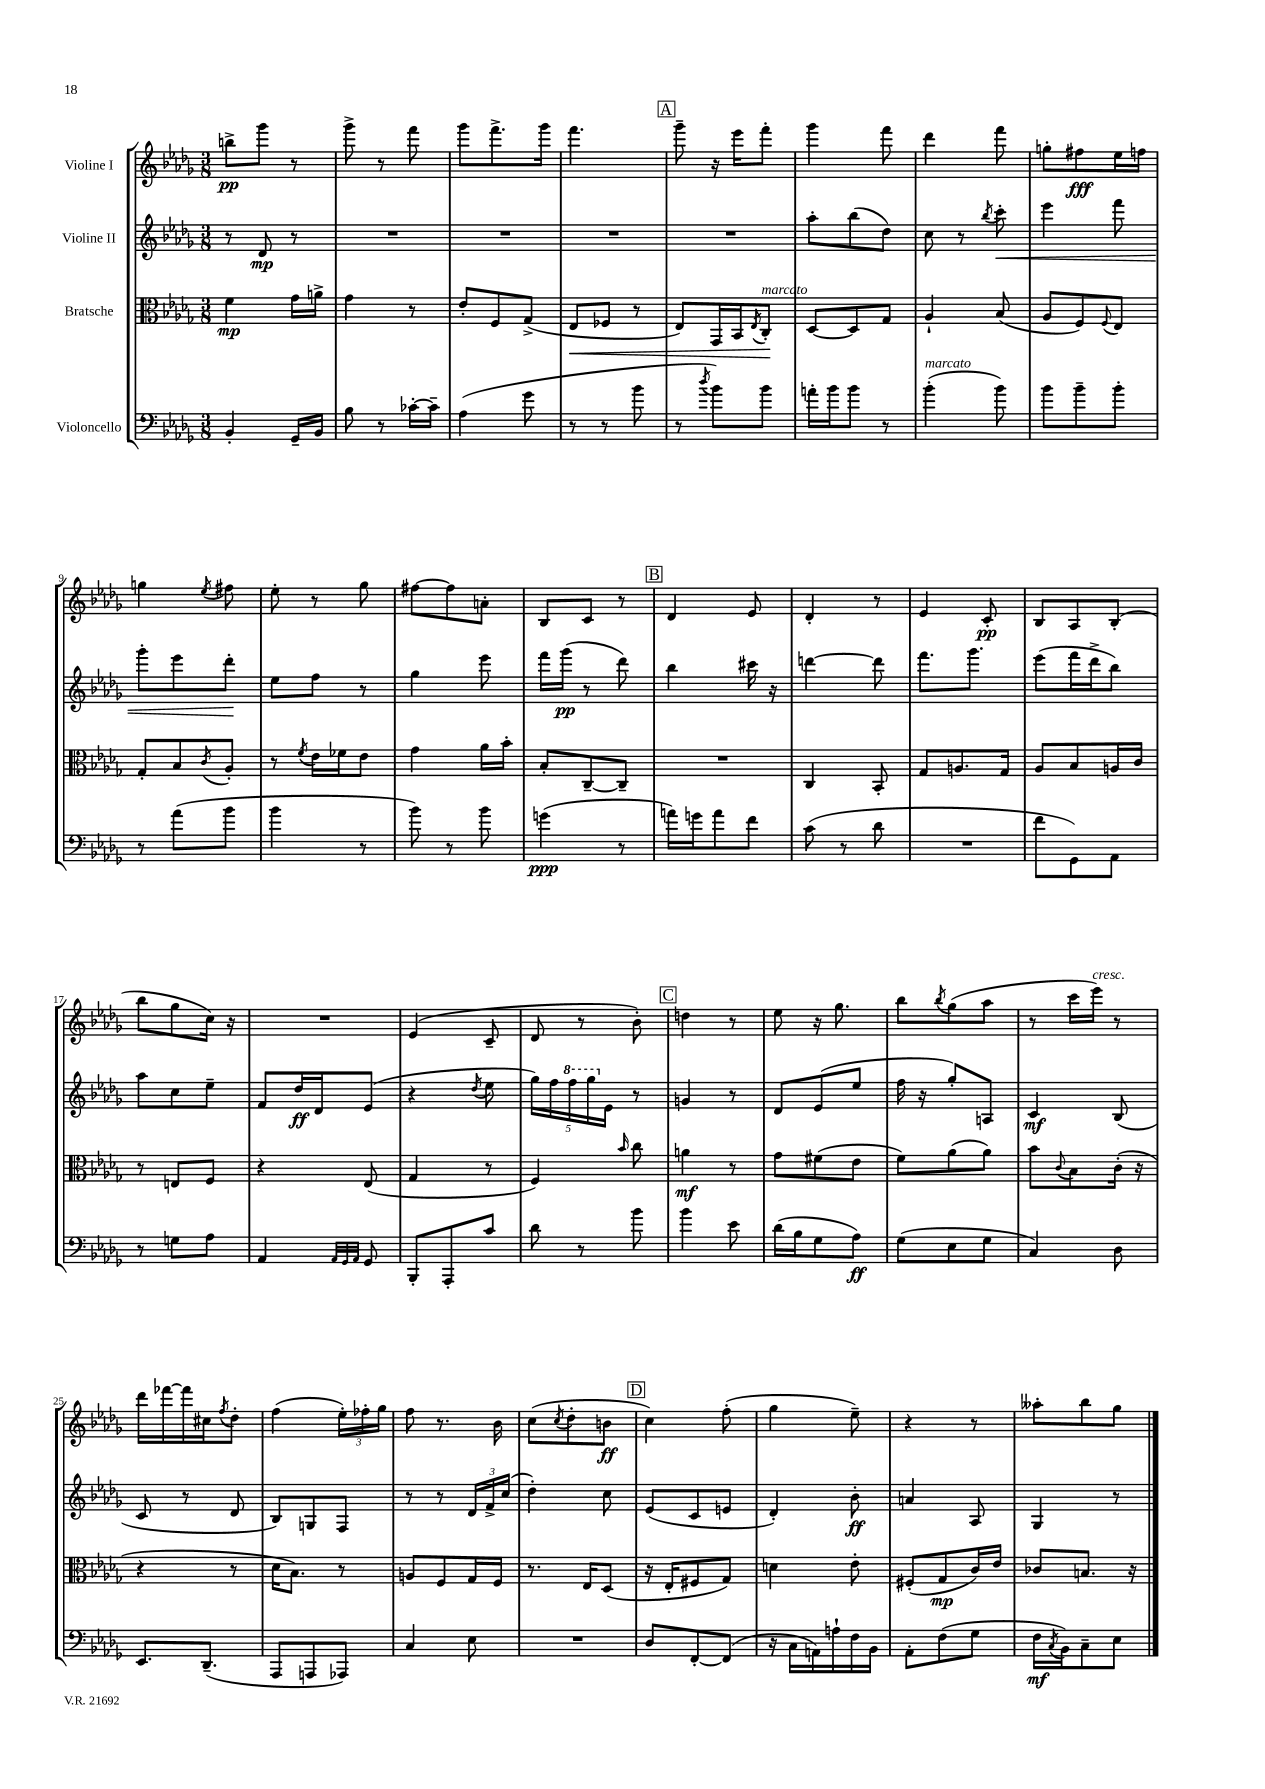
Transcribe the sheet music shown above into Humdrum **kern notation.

**kern	**dynam	**kern	**dynam	**kern	**dynam	**kern	**dynam
*part4	*part4	*part3	*part3	*part2	*part2	*part1	*part1
*staff4	*staff4	*staff3	*staff3	*staff2	*staff2	*staff1	*staff1
*I"Violoncello	*	*I"Bratsche	*	*I"Violine II	*	*I"Violine I	*
*clefF4	*	*clefC3	*	*clefG2	*	*clefG2	*
*k[b-e-a-d-g-]	*	*k[b-e-a-d-g-]	*	*k[b-e-a-d-g-]	*	*k[b-e-a-d-g-]	*
*M3/8	*	*M3/8	*	*M3/8	*	*M3/8	*
=1	=1	=1	=1	=1	=1	=1	=1
4BB-'/	.	4f\	mp	8r	.	8bbn^\L	pp
.	.	.	.	8d-/	mp	8ggg-\J	.
16GG-~/LL	.	16g-\LL	.	8r	.	8r	.
16BB-/JJ	.	16an^\JJ	.	.	.	.	.
=2	=2	=2	=2	=2	=2	=2	=2
8B-\	.	4g-\	.	4.r	.	8ggg-^\	.
8r	.	.	.	.	.	8r	.
[16c-X'\LL	.	8r	.	.	.	8fff\	.
16c-~\JJ]	.	.	.	.	.	.	.
=3	=3	=3	=3	=3	=3	=3	=3
(4A-\	.	8e-'/L	.	4.r	.	8ggg-\L	.
.	.	8F/	.	.	.	8.fff^\	.
8g-\	.	(8G-^/J	.	.	.	.	.
.	.	.	.	.	.	16ggg-\Jk	.
=4	=4	=4	=4	=4	=4	=4	=4
!	!	!	!LO:HP:b	!	!	!	!
8r	.	8E-/L	<	4.r	.	4.fff\	.
8r	.	8F-X/J	.	.	.	.	.
8b-\	.	8r	.	.	.	.	.
!!LO:REH:place=s1:t=A
=5	=5	=5	=5	=5	=5	=5	=5
8r	.	8E-/L)	.	4.r	.	8ggg-~\	.
8qdd-/	.	.	.	.	.	.	.
8b-\L)	.	16GG-/L	.	.	.	16r	.
.	.	16BB-/J	.	.	.	16eee-\KL	.
.	.	8qE-/	.	.	.	.	.
!	!	!LO:TX:a:i:t=marcato	!	!	!	!	!
8b-\J	.	8C'/J	.	.	.	8fff'\J	.
.	.	.	[	.	.	.	.
=6	=6	=6	=6	=6	=6	=6	=6
16an'\LL	.	[8D-/L	.	8aa-'\L	.	4ggg-\	.
16b-\J	.	.	.	.	.	.	.
8b-\J	.	8D-/]	.	(8bb-\	.	.	.
8r	.	8G-/J	.	8dd-\J)	.	8fff\	.
=7	=7	=7	=7	=7	=7	=7	=7
!LO:TX:a:i:t=marcato	!	!	!	!	!	!	!
(4b-'\	.	4A-`/	.	8cc\	.	4ddd-\	.
.	.	.	.	8r	.	.	.
.	.	.	.	8qbb-/	.	.	.
!	!	!	!	!	!LO:HP:b	!	!
8b-\)	.	(8B-/	.	8ccc'\	<	8fff\	.
=8	=8	=8	=8	=8	=8	=8	=8
8b-\L	.	8A-/L	.	4eee-\	.	8ggn'\L	.
8b-~\	.	8F/)	.	.	.	8ff#X\	fff
.	.	8qqF/	.	.	.	.	.
8b-'\J	.	8E-/J	.	8fff\	.	16ee-\L	.
.	.	.	.	.	.	16ffn\JJ	.
!!LO:LB:g=z
=9	=9	=9	=9	=9	=9	=9	=9
8r	.	8G-'/L	.	8ggg-'\L	.	4ggn\	.
(8a-\L	.	8B-/	.	8eee-\	.	.	.
.	.	8qc/	.	.	.	8qee-/	.
8b-\J	.	8A-'/J	.	8ddd-'\J	.	8ff#X\	.
.	.	.	.	.	[	.	.
=10	=10	=10	=10	=10	=10	=10	=10
4b-\	.	8r	.	8ee-\L	.	8ee-'\	.
.	.	8qf/	.	.	.	.	.
.	.	16e-\LL	.	8ff\J	.	8r	.
.	.	16f-X\J	.	.	.	.	.
8r	.	8e-\J	.	8r	.	8gg-\	.
=11	=11	=11	=11	=11	=11	=11	=11
8b-\)	.	4g-\	.	4gg-\	.	[8ff#X\L	.
8r	.	.	.	.	.	8ff#\]	.
8b-\	.	16a-\LL	.	8eee-\	.	8an'\J	.
.	.	16b-'\JJ	.	.	.	.	.
=12	=12	=12	=12	=12	=12	=12	=12
(4gn\	ppp	8B-'/L	.	16fff\LL	.	8B-/L	.
.	.	.	.	(16ggg-\JJ	pp	.	.
.	.	[8C~/	.	8r	.	8c/J	.
8r	.	8C~/J]	.	8ddd-\)	.	8r	.
!!LO:REH:place=s1:t=B
=13	=13	=13	=13	=13	=13	=13	=13
16an\LL)	.	4.r	.	4bb-\	.	4d-/	.
16gn\J	.	.	.	.	.	.	.
8a\	.	.	.	.	.	.	.
8f\J	.	.	.	16ccc#X\	.	8e-/	.
.	.	.	.	16r	.	.	.
=14	=14	=14	=14	=14	=14	=14	=14
(8c\	.	4C/	.	[4dddn\	.	4d-'/	.
8r	.	.	.	.	.	.	.
8d-\	.	8BB-'/	.	8ddd\]	.	8r	.
=15	=15	=15	=15	=15	=15	=15	=15
4.r	.	8G-/L	.	8.fff\L	.	4e-/	.
.	.	8.An/	.	.	.	.	.
.	.	.	.	8.ggg-\J	.	.	.
.	.	.	.	.	.	8c'/	pp
.	.	16G-/Jk	.	.	.	.	.
=16	=16	=16	=16	=16	=16	=16	=16
8f\L	.	8A-/L	.	(8eee-\L	.	8B-/L	.
8GG-\)	.	8B-/	.	16fff\L	.	8A-/	.
.	.	.	.	16ddd-^\J	.	.	.
8AA-\J	.	16An/L	.	8bb-\J)	.	(8B-'/J	.
.	.	16c/JJ	.	.	.	.	.
!!LO:LB:g=z
=17	=17	=17	=17	=17	=17	=17	=17
8r	.	8r	.	8aa-\L	.	8bb-\L	.
8Gn\L	.	8En/L	.	8cc\	.	8gg-\	.
8A-\J	.	8F/J	.	8ee-~\J	.	16cc\Jk)	.
.	.	.	.	.	.	16r	.
=18	=18	=18	=18	=18	=18	=18	=18
4AA-/	.	4r	.	8f/L	.	4.r	.
.	.	.	.	16dd-/L	ff	.	.
.	.	.	.	16d-/J	.	.	.
32qqAA-/LLL	.	.	.	.	.	.	.
32qqGG-/	.	.	.	.	.	.	.
32qqAA-/JJJ	.	.	.	.	.	.	.
8GG-/	.	(8E-/	.	(8e-/J	.	.	.
=19	=19	=19	=19	=19	=19	=19	=19
8BBB-'/L	.	4G-/	.	4r	.	(4e-/	.
8AAA-'/	.	.	.	.	.	.	.
.	.	.	.	8qdd-/	.	.	.
8c/J	.	8r	.	8ee-\	.	8c~/	.
=20	=20	=20	=20	=20	=20	=20	=20
8d-\	.	4F/)	.	20gg-\LL)	.	8d-/	.
.	.	.	.	20ff\	.	.	.
*	*	*	*	*8va	*	*	*
.	.	.	.	20fff\	.	.	.
8r	.	.	.	.	.	8r	.
.	.	.	.	20ggg-\	.	.	.
*	*	*	*	*X8va	*	*	*
.	.	.	.	20e-\JJ	.	.	.
.	.	16qqb-/	.	.	.	.	.
8b-\	.	8cc\	.	8r	.	8b-'\)	.
!!LO:REH:place=s1:t=C
=21	=21	=21	=21	=21	=21	=21	=21
4b-\	.	4an\	mf	4gn/	.	4ddn\	.
8e-\	.	8r	.	8r	.	8r	.
=22	=22	=22	=22	=22	=22	=22	=22
(16d-\LL	.	8g-\L	.	8d-/L	.	8ee-\	.
16B-\J	.	.	.	.	.	.	.
8G-\	.	(8f#X\	.	(8e-/	.	16r	.
.	.	.	.	.	.	8.gg-\	.
8A-\J)	ff	8e-\J	.	8ee-/J	.	.	.
=23	=23	=23	=23	=23	=23	=23	=23
(8G-\L	.	8f\L)	.	16ff\	.	8bb-\L	.
.	.	.	.	16r	.	.	.
.	.	.	.	.	.	8qbb-/	.
8E-\	.	(8a-\	.	8gg-'/L)	.	(8gg-\	.
8G-\J	.	8a-\J)	.	8An/J	.	8aa-\J	.
=24	=24	=24	=24	=24	=24	=24	=24
4C/)	.	8b-\L	.	4c/	mf	8r	.
.	.	8qqc/	.	.	.	.	.
.	.	8B-\	.	.	.	16ccc\LL	.
!	!	!	!	!	!	!LO:TX:a:i:t=cresc.	!
.	.	.	.	.	.	16eee-\JJ)	.
8D-\	.	(16c'\Jk	.	(8B-/	.	8r	.
.	.	16r	.	.	.	.	.
!!LO:LB:g=z
=25	=25	=25	=25	=25	=25	=25	=25
8.EE-/L	.	4r	.	8c/	.	16ddd-\LL	.
.	.	.	.	.	.	[16fff-X\	.
.	.	.	.	8r	.	16fff-\]	.
(8.DD-~/J	.	.	.	.	.	16cc#X\J	.
.	.	.	.	.	.	8qff/	.
.	.	8r	.	8d-/	.	8dd-'\J	.
=26	=26	=26	=26	=26	=26	=26	=26
8AAA-/L	.	16d-\KL	.	8B-/L)	.	(4ff\	.
.	.	8.B-\J)	.	.	.	.	.
8AAAn/	.	.	.	8Gn/	.	.	.
8AAA-X/J)	.	8r	.	8F/J	.	24ee-'\LL)	.
.	.	.	.	.	.	24ff-X'\	.
.	.	.	.	.	.	24gg-\JJ	.
=27	=27	=27	=27	=27	=27	=27	=27
4C/	.	8An/L	.	8r	.	8ff\	.
.	.	8F/	.	8r	.	8.r	.
8E-\	.	16G-/L	.	24d-/LL	.	.	.
.	.	.	.	24f^/	.	.	.
.	.	16F/JJ	.	.	.	16b-\	.
.	.	.	.	(24cc/JJ	.	.	.
=28	=28	=28	=28	=28	=28	=28	=28
4.r	.	8.r	.	4dd-'\)	.	(8cc\L	.
.	.	.	.	.	.	8qcc/	.
.	.	.	.	.	.	8dd-'\	.
.	.	16E-/KL	.	.	.	.	.
.	.	(8D-/J	.	8cc\	.	8bn\J	ff
!!LO:REH:place=s1:t=D
=29	=29	=29	=29	=29	=29	=29	=29
8D-/L	.	16r	.	(8e-/L	.	4cc\)	.
.	.	16E-'/KL	.	.	.	.	.
[8FF'/	.	8F#X/	.	8c/	.	.	.
(8FF/J]	.	8G-/J)	.	8en/J	.	(8ff'\	.
=30	=30	=30	=30	=30	=30	=30	=30
16r	.	4dn\	.	4d-'/)	.	4gg-\	.
16C\LL	.	.	.	.	.	.	.
16AAn\)	.	.	.	.	.	.	.
16An`\	.	.	.	.	.	.	.
16F\	.	8e-'\	.	8b-'\	ff	8ee-~\)	.
16BB-\JJ	.	.	.	.	.	.	.
=31	=31	=31	=31	=31	=31	=31	=31
8AA-'\L	.	(8F#X'/L	.	4an/	.	4r	.
(8F\	.	8G-/	mp	.	.	.	.
8G-\J	.	16c/L)	.	8A-/	.	8r	.
.	.	16e-/JJ	.	.	.	.	.
=32	=32	=32	=32	=32	=32	=32	=32
16F\LL	mf	8c-X/L	.	4G-/	.	8aa--X'\L	.
8qC/	.	.	.	.	.	.	.
16BB-\J)	.	.	.	.	.	.	.
8C~\	.	8.Bn/J	.	.	.	8bb-\	.
8E-\J	.	.	.	8r	.	8gg-\J	.
.	.	16r	.	.	.	.	.
==	==	==	==	==	==	==	==
*-	*-	*-	*-	*-	*-	*-	*-
